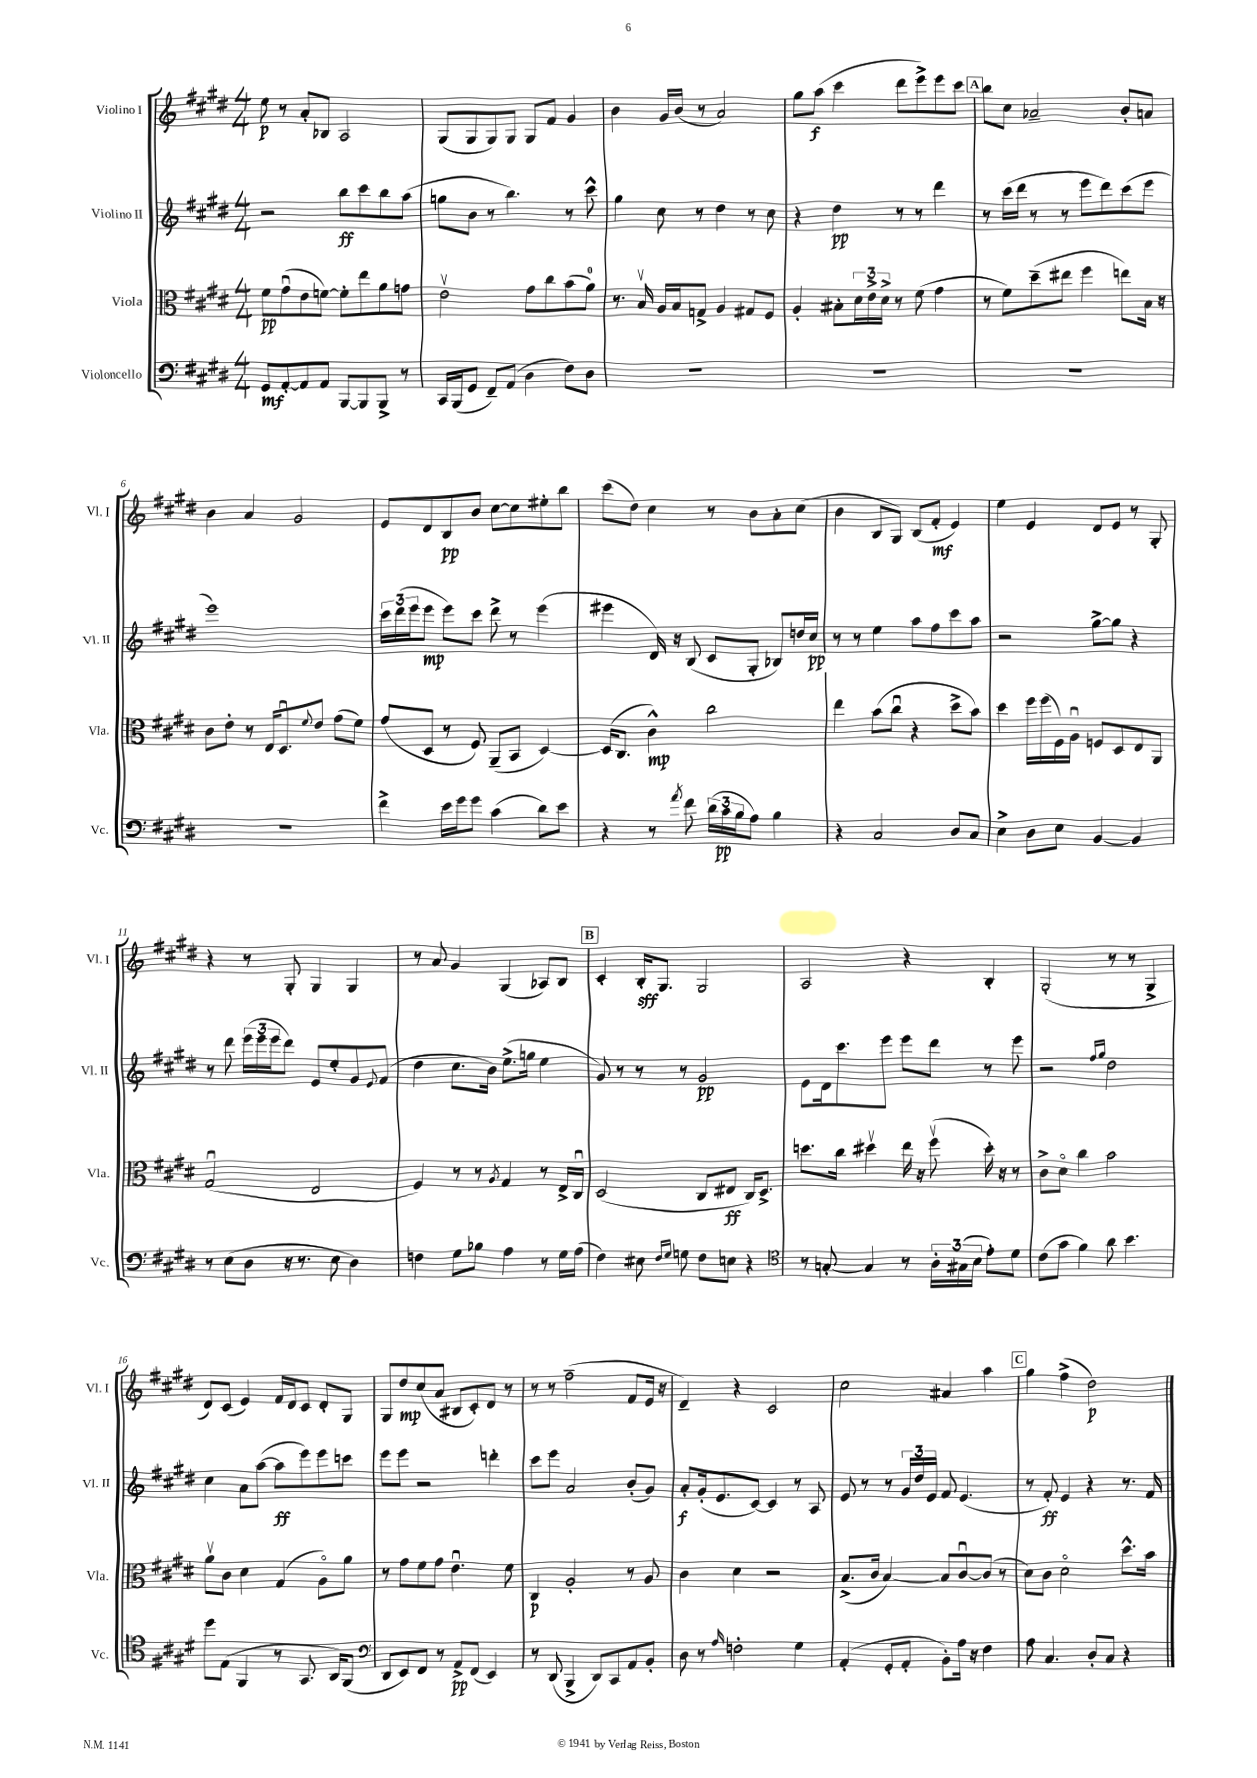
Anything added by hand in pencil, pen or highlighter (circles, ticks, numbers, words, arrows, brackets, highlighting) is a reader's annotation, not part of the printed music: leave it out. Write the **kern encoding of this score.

**kern	**dynam	**kern	**dynam	**kern	**dynam	**kern	**dynam
*part4	*part4	*part3	*part3	*part2	*part2	*part1	*part1
*staff4	*staff4	*staff3	*staff3	*staff2	*staff2	*staff1	*staff1
*I"Violoncello	*	*I"Viola	*	*I"Violino II	*	*I"Violino I	*
*I'Vc.	*	*I'Vla.	*	*I'Vl. II	*	*I'Vl. I	*
*clefF4	*	*clefC3	*	*clefG2	*	*clefG2	*
*k[f#c#g#d#]	*	*k[f#c#g#d#]	*	*k[f#c#g#d#]	*	*k[f#c#g#d#]	*
*M4/4	*	*M4/4	*	*M4/4	*	*M4/4	*
=1	=1	=1	=1	=1	=1	=1	=1
8GG#/L	mf	8f#\L	pp	2r	.	8ee\	p
[8AA'/	.	(8g#u\	.	.	.	8r	.
8AA/]	.	8e\	.	.	.	8a'/L	.
8AA/J	.	[8fn\J)	.	.	.	8B-X/J	.
[8BBB/L	.	8f'\L]	.	8bb\L	ff	2A/	.
8BBB/]	.	8ee\	.	8ccc#\	.	.	.
8BBB^/J	.	8a\	.	8bb\	.	.	.
8r	.	8gn\J	.	(8aa\J	.	.	.
=2	=2	=2	=2	=2	=2	=2	=2
16CC#/LL	.	2ev\	.	8ggn\L	.	(8G#/L	.
(16BBB/J	.	.	.	.	.	.	.
8GG#/J	.	.	.	8b\J	.	8G#/	.
8FF#~/L)	.	.	.	8r	.	8G#/)	.
(8AA/J	.	.	.	4.bb\)	.	8G#/J	.
4D#\	.	8g#\L	.	.	.	8G#/L	.
.	.	8cc#\	.	.	.	8f#/J	.
8F#\L)	.	(8b\	.	8r	.	4g#/	.
8D#\J	.	8a\J)	.	8ccc#^^\	.	.	.
=3	=3	=3	=3	=3	=3	=3	=3
1r	.	8.r	.	4gg#\	.	4b\	.
.	.	16Bv/	.	.	.	.	.
.	.	16A/LL	.	8cc#\	.	16g#/LL	.
.	.	16B/J	.	.	.	(16b/JJ	.
.	.	8Gn^/J	.	8r	.	8r	.
.	.	4A/	.	4dd#\	.	2a/)	.
.	.	8G#X/L	.	8r	.	.	.
.	.	8F#/J	.	8cc#\	.	.	.
=4	=4	=4	=4	=4	=4	=4	=4
1r	.	4A'/	.	4r	.	8gg#\L	.
.	.	.	.	.	.	(8aa\J	f
.	.	8B#X'\L	.	4dd#\	pp	4ccc#\	.
.	.	24d#\L	.	.	.	.	.
.	.	24e^\	.	.	.	.	.
.	.	24d#^\JJ	.	.	.	.	.
.	.	8r	.	8r	.	8ddd#\L	.
.	.	(8f#\	.	8r	.	8eee^\)	.
.	.	4g#\	.	4ddd#\	.	8eee\	.
.	.	.	.	.	.	8ccc#\J	.
!!LO:REH:place=s1:t=A
=5	=5	=5	=5	=5	=5	=5	=5
1r	.	8r	.	8r	.	8bb\L	.
.	.	8f#\L)	.	(16ccc#\LL	.	8cc#\J	.
.	.	.	.	16ddd#\JJ	.	.	.
.	.	(8dd#~\	.	8r	.	2a-X~/	.
.	.	8ee#X\J	.	8r	.	.	.
.	.	4ff#\	.	8eee\L	.	.	.
.	.	.	.	8ddd#\)	.	.	.
.	.	8een\L)	.	(8ccc#\	.	8b'/L	.
.	.	16B\Jk	.	8eee\J	.	8an/J	.
.	.	16r	.	.	.	.	.
!!LO:LB:g=z
=6	=6	=6	=6	=6	=6	=6	=6
1r	.	8c#\L	.	1eee)	.	4b\	.
.	.	8e'\J	.	.	.	.	.
.	.	8r	.	.	.	4a/	.
.	.	16E/KL	.	.	.	.	.
.	.	8.D#u/	.	.	.	.	.
.	.	.	.	.	.	2g#/	.
.	.	8qqf#/	.	.	.	.	.
.	.	8e/J	.	.	.	.	.
.	.	(8g#\L	.	.	.	.	.
.	.	8f#\J)	.	.	.	.	.
=7	=7	=7	=7	=7	=7	=7	=7
4f#^\	.	(8g#/L	.	24ccc#\LL	.	8e/L	.
.	.	.	.	(24ddd#\	.	.	.
.	.	.	.	24eee\J	.	.	.
.	.	8D#/J	.	8eee\J	mp	8d#/	.
16e\LL	.	8r	.	8eee\L)	.	8B/	pp
16g#\J	.	.	.	.	.	.	.
8g#\J	.	8F#/)	.	8ccc#\J	.	8b/J	.
(4c#\	.	(8AA~/L	.	8ddd#^\	.	[8cc#\L	.
.	.	8BB/J	.	8r	.	8cc#\]	.
8d#\L)	.	[4D#/)	.	(4eee\	.	8ee#X'\	.
8e\J	.	.	.	.	.	8bb\J	.
=8	=8	=8	=8	=8	=8	=8	=8
4r	.	(16D#/KL]	.	4eee#X\	.	(8ccc#\L	.
.	.	8.C#/J	.	.	.	.	.
.	.	.	.	.	.	8dd#\J)	.
8r	.	4c#^^\)	mp	16d#/)	.	4cc#\	.
.	.	.	.	16r	.	.	.
8qa/	.	.	.	.	.	.	.
8f#\	.	.	.	(8B/	.	.	.
(24d#\LL	.	2cc#\	.	8c#/L	.	8r	.
24c#\	pp	.	.	.	.	.	.
24B\J	.	.	.	.	.	.	.
8A\J)	.	.	.	8G#'/J	.	8b\L	.
4B\	.	.	.	8B-X/L)	.	8a'\	.
.	.	.	.	16ddn/L	.	(8cc#\J	.
.	.	.	.	16cc#/JJ	pp	.	.
=9	=9	=9	=9	=9	=9	=9	=9
4r	.	4ee\	.	8r	.	4b\	.
.	.	.	.	8r	.	.	.
2C#/	.	(8b\L	.	4ee\	.	8B/L	.
.	.	8cc#u\J	.	.	.	8G#/J)	.
.	.	4r	.	8aa\L	.	(8B/L	.
.	.	.	.	8ff#\	.	8f#'/J	mf
8D#/L	.	8dd#^\L	.	8ccc#\	.	4e/)	.
8C#/J	.	8b\J)	.	8aa\J	.	.	.
=10	=10	=10	=10	=10	=10	=10	=10
4E^\	.	4dd#\	.	2r	.	4ee\	.
8D#\L	.	16ff#\LL	.	.	.	4e/	.
.	.	(16ff#\	.	.	.	.	.
8E\J	.	16F#\)	.	.	.	.	.
.	.	16Au\JJ	.	.	.	.	.
[4BB/	.	8Fn/L	.	[8gg#^\L	.	8d#/L	.
.	.	8D#/	.	8gg#\J]	.	8e/J	.
4BB/]	.	8E/	.	4r	.	8r	.
.	.	8AA/J	.	.	.	8G#'/	.
!!LO:LB:g=z
=11	=11	=11	=11	=11	=11	=11	=11
8r	.	(2G#u/	.	8r	.	4r	.
(8E\L	.	.	.	8ddd#\	.	.	.
8D#\J	.	.	.	(24eee\LL	.	8r	.
.	.	.	.	24eee\	.	.	.
.	.	.	.	24eee\J	.	.	.
16r	.	.	.	8ddd#\J)	.	8G#'/	.
8.r	.	.	.	.	.	.	.
.	.	2E/	.	8e/L	.	4G#/	.
8E\	.	.	.	8ee'/	.	.	.
4D#\)	.	.	.	8g#/	.	4G#/	.
.	.	.	.	8qqe/	.	.	.
.	.	.	.	(8f#/J	.	.	.
=12	=12	=12	=12	=12	=12	=12	=12
4Fn\	.	4F#/)	.	4dd#\	.	8r	.
.	.	.	.	.	.	8a/	.
8G#\L	.	8r	.	8.cc#\L	.	4g#/	.
8B-X\J	.	8r	.	.	.	.	.
.	.	.	.	16b\Jk)	.	.	.
.	.	8qA/	.	.	.	.	.
4A\	.	4G#/	.	(8.ee^\L	.	(4G#/	.
.	.	.	.	16ggn\Jk	.	.	.
8r	.	8r	.	4ee\	.	8A-X/L)	.
16G#\LL	.	16E^/LL	.	.	.	8B/J	.
(16A\JJ	.	16C#u/JJ	.	.	.	.	.
!!LO:REH:place=s1:t=B
=13	=13	=13	=13	=13	=13	=13	=13
4F#\)	.	(2D#/	.	8g#/)	.	4c#'/	.
.	.	.	.	8r	.	.	.
8E#X\	.	.	.	8r	.	16B'/KL	sff
.	.	.	.	.	.	8.G#/J	.
16qqF#/LL	.	.	.	.	.	.	.
16qqG#/JJ	.	.	.	.	.	.	.
8Gn\	.	.	.	8r	.	.	.
8F#\L	.	8C#/L	.	2g#/	pp	2G#/	.
8En\J	.	8E#X/J	ff	.	.	.	.
4r	.	16C#/KL)	.	.	.	.	.
.	.	8.D#^/J	.	.	.	.	.
=14	=14	=14	=14	=14	=14	=14	=14
*clefC4	*	*	*	*	*	*	*
8r	.	8.ddn\L	.	8e\L	.	2A/	.
[8Gn'/	.	.	.	16d#\k	.	.	.
.	.	16cc#\Jk	.	8.ccc#\	.	.	.
4G/]	.	4dd#Xv\	.	.	.	.	.
.	.	.	.	8eee\J	.	.	.
8r	.	16ee\	.	8eee\L	.	4r	.
.	.	16r	.	.	.	.	.
24A'\LL	.	(8ff#v\	.	8ddd#\J	.	.	.
(24G#X\	.	.	.	.	.	.	.
24B\JJ	.	.	.	.	.	.	.
8e'\L)	.	16dd#'\)	.	8r	.	4B'/	.
.	.	16r	.	.	.	.	.
8d#\J	.	8r	.	8eee\	.	.	.
=15	=15	=15	=15	=15	=15	=15	=15
(8c#\L	.	8c#^\L	.	2r	.	(2G#'/	.
8g#\J	.	8d#\J	.	.	.	.	.
4f#\)	.	4cc#\	.	.	.	.	.
.	.	.	.	16qqff#/LL	.	.	.
.	.	.	.	16qqgg#/JJ	.	.	.
8a\	.	2b\	.	2dd#\	.	8r	.
4.b\	.	.	.	.	.	8r	.
.	.	.	.	.	.	4G#^/	.
!!LO:LB:g=z
=16	=16	=16	=16	=16	=16	=16	=16
8dd#\L	.	8av\L	.	4cc#\	.	8d#/L)	.
(8E\J	.	8c#\J	.	.	.	(8c#/J	.
4FF#/	.	4d#\	.	8a\L	.	4e/)	.
.	.	.	.	([8aa\J	.	.	.
8r	.	(4G#/	.	8aa\L]	ff	16f#/LL	.
.	.	.	.	.	.	16d#/J	.
8.GG#/	.	.	.	8eee\)	.	8c#/J	.
.	.	8A\L)	.	8eee\	.	8d#'/L	.
16AA/KL)	.	.	.	.	.	.	.
(8FF#/J	.	8a\J	.	8cccn\J	.	8G#/J	.
=17	=17	=17	=17	=17	=17	=17	=17
*clefF4	*	*	*	*	*	*	*
8DD#/L	.	8r	.	8eee\L	.	8G#/L	.
8EE/)	.	8g#\L	.	8eee\J	.	8dd#/	mp
8FF#/J	.	8f#\	.	2r	.	(8cc#/	.
8r	.	8g#\J	.	.	.	8a/J	.
8AA^/L	pp	4.eu\	.	.	.	8B#X/L	.
(8FF#/J	.	.	.	.	.	8c#'/)	.
4EE/)	.	.	.	4dddn'\	.	8d#/J	.
.	.	8f#\	.	.	.	8r	.
=18	=18	=18	=18	=18	=18	=18	=18
8r	.	4C#/	p	8ccc#\L	.	8r	.
(8DD#/	.	.	.	8eee\J	.	8r	.
4BBB^/	.	2A'/	.	2a/	.	(2ff#~\	.
8DD#/L)	.	.	.	.	.	.	.
8CC#/	.	.	.	.	.	.	.
8AA/	.	8r	.	(8b'/L	.	8f#/L	.
8BB'/J	.	8A/	.	8g#/J)	.	16e/Jk	.
.	.	.	.	.	.	16r	.
=19	=19	=19	=19	=19	=19	=19	=19
8D#\	.	4c#\	.	8a'/L	f	4d#~/)	.
8r	.	.	.	(16g#'/k	.	.	.
.	.	.	.	8.e/	.	.	.
16qqA/	.	.	.	.	.	.	.
2Fn'\	.	4d#\	.	.	.	4r	.
.	.	.	.	[8c#/J)	.	.	.
.	.	2r	.	4c#/]	.	2c#/	.
4G#\	.	.	.	8r	.	.	.
.	.	.	.	8A/	.	.	.
=20	=20	=20	=20	=20	=20	=20	=20
(4AA'/	.	(8.B^/L	.	8e/	.	2cc#\	.
.	.	.	.	8r	.	.	.
.	.	16c#/Jk	.	.	.	.	.
8GG#'/L	.	[4B/)	.	8r	.	.	.
8AA'/J	.	.	.	24g#/LL	.	.	.
.	.	.	.	24dd#/	.	.	.
.	.	.	.	24e/JJ	.	.	.
8BB'\L)	.	8B/L]	.	8f#/	.	4a#X/	.
16A\Jk	.	[8c#u/	.	(4.e/	.	.	.
16r	.	.	.	.	.	.	.
4F#\	.	(8c#/J]	.	.	.	4aa\	.
.	.	8r	.	.	.	.	.
!!LO:REH:place=s1:t=C
=21	=21	=21	=21	=21	=21	=21	=21
8A\	.	8d#\L)	.	8r	.	4gg#\	.
4.C#/	.	8c#\J	.	8f#'/)	ff	.	.
.	.	2d#\	.	4e/	.	(4ff#^\	.
8D#'/L	.	.	.	4r	.	2dd#\)	p
8C#/J	.	.	.	.	.	.	.
4r	.	8.dd#^^\L	.	8.r	.	.	.
.	.	16b\Jk	.	16f#/	.	.	.
==	==	==	==	==	==	==	==
*-	*-	*-	*-	*-	*-	*-	*-
